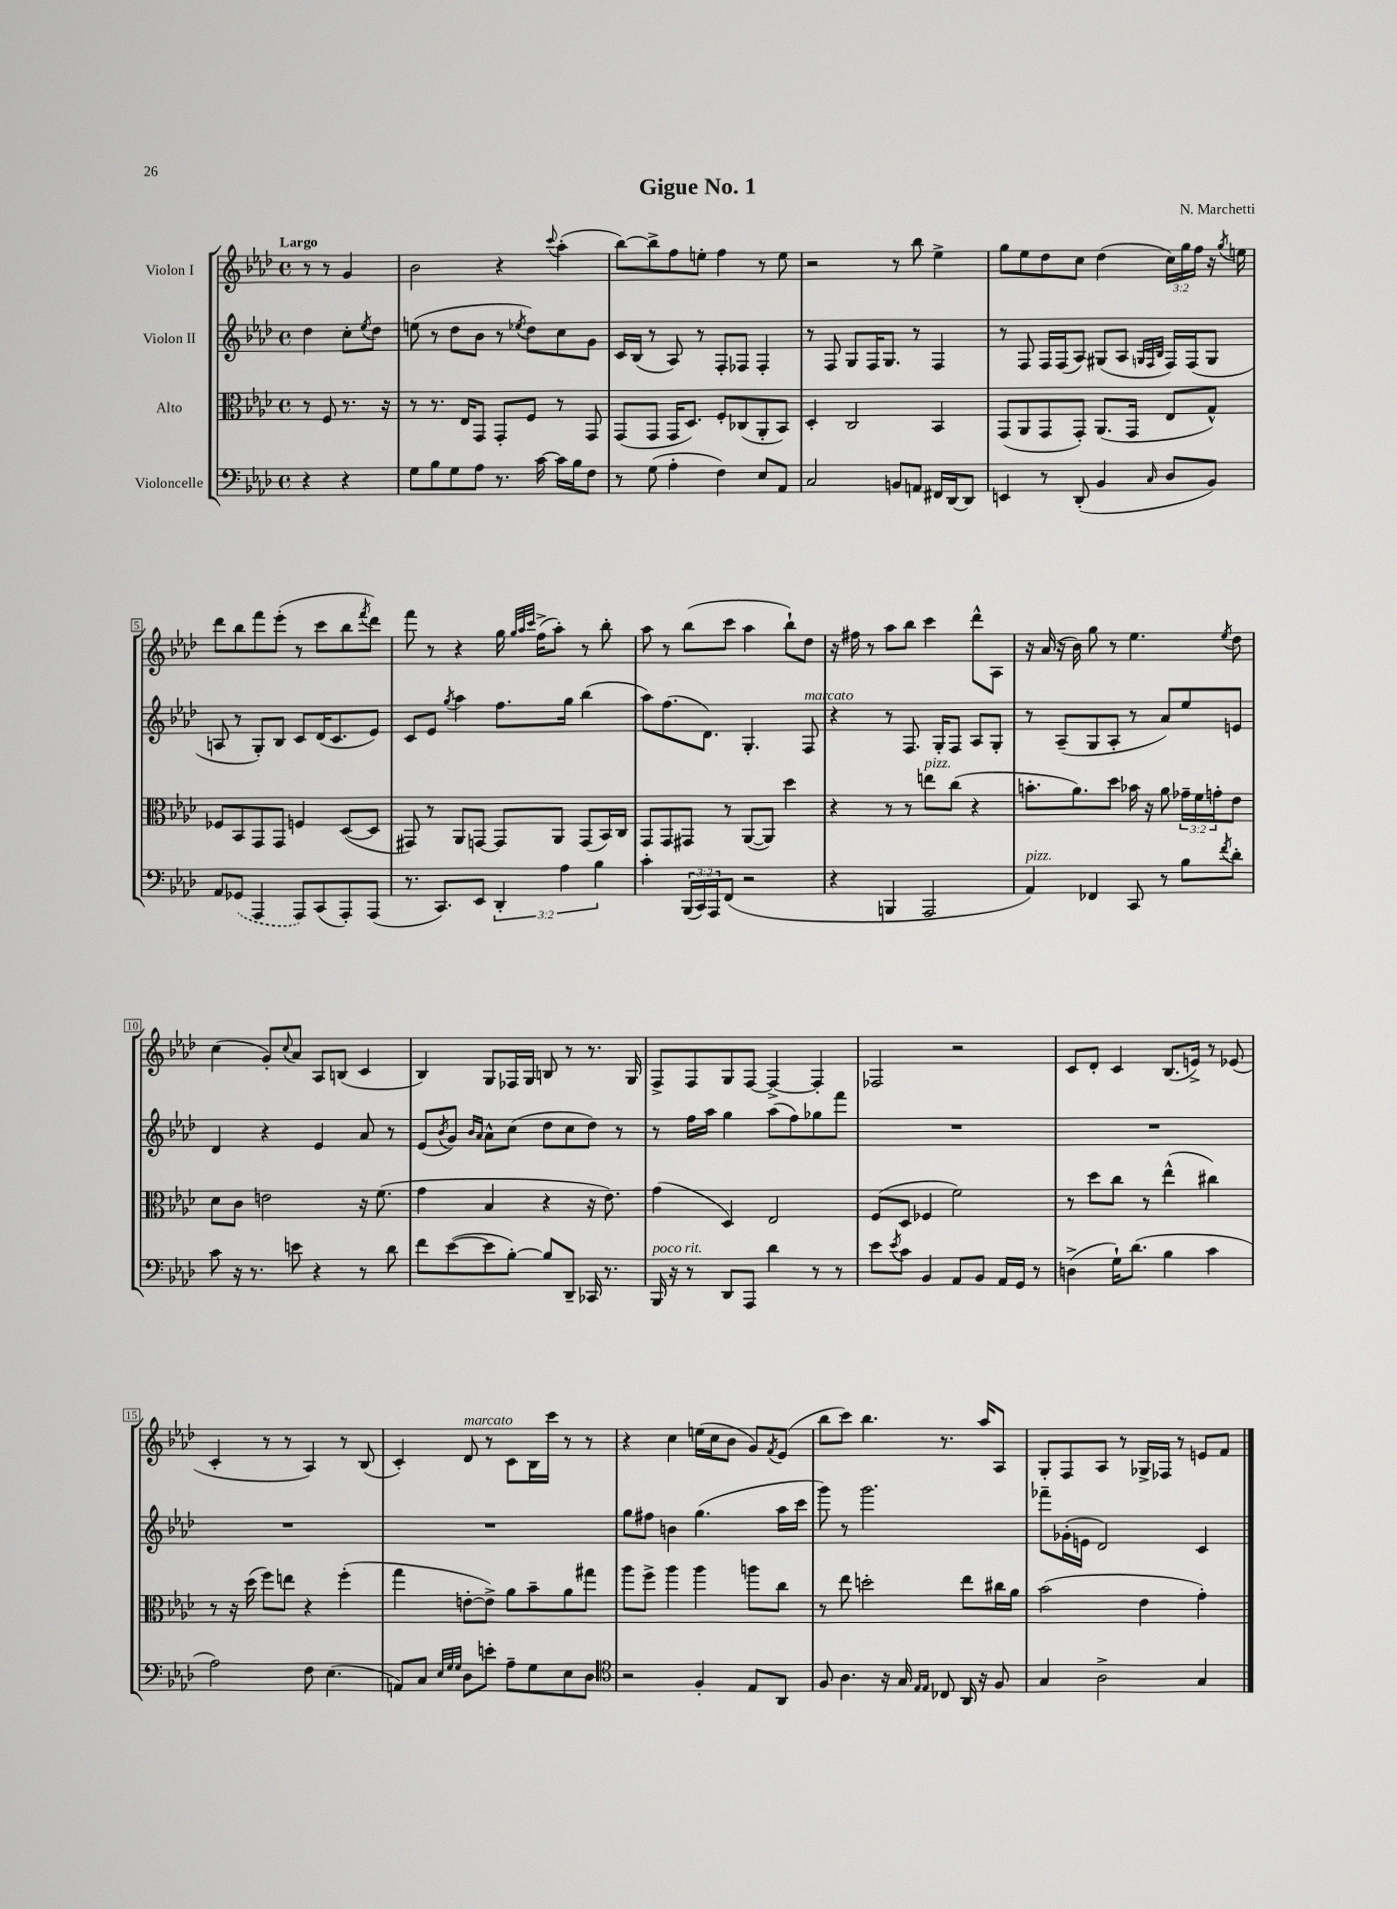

**kern	**kern	**kern	**kern
*part4	*part3	*part2	*part1
*staff4	*staff3	*staff2	*staff1
*I"Violoncelle	*I"Alto	*I"Violon II	*I"Violon I
*clefF4	*clefC3	*clefG2	*clefG2
*k[b-e-a-d-]	*k[b-e-a-d-]	*k[b-e-a-d-]	*k[b-e-a-d-]
*M4/4	*M4/4	*M4/4	*M4/4
*met(c)	*met(c)	*met(c)	*met(c)
=	=	=	=
!	!	!	!LO:TX:a:B:t=Largo
4r	8r	4dd-\	8r
.	8F/	.	8r
4r	8.r	8cc'\L	4g/
.	.	8qee-/	.
.	.	8dd-\J	.
.	16r	.	.
=1	=1	=1	=1
8G\L	8r	(8een\	2b-\
8B-\	8.r	8r	.
8G\	.	8dd-\L	.
.	16E-/KL	.	.
8A-\J	8GG/J	8b-\J	.
8.r	8GG'/L	8r	4r
.	.	8qee-X/	.
.	8F/J	8dd-\L)	.
[16c\	.	.	.
.	.	.	8qqccc/
16c\LL]	8r	8cc\	(4aa-'\
16B-\J	.	.	.
8F\J	8GG/	8g\J	.
=2	=2	=2	=2
8r	(8GG/L	16c/LL	[8bb-\L)
.	.	(16B-/JJ	.
(8G\	8GG/J	8r	8bb-^\]
4A-'\	16GG/KL	8A-/)	8ff\
.	8.D-/J)	.	.
.	.	8r	8een'\J
4F\)	8F'/L	8F'/L	4ff\
.	(8C-X/	8F-X/J	.
8E-/L	8AA-'/	4F-'/	8r
8AA-/J	8BB-/J)	.	8ee\
=3	=3	=3	=3
2C/	4D-'/	8r	2r
.	.	8F/	.
.	2C/	8G/L	.
.	.	16F/K	.
.	.	8.G/J	.
8BBn/L	.	.	8r
8AAn/J	.	8r	8bb-\
16FF#X/LL	4BB-/	4F/	4ee-^\
[16DD-/J	.	.	.
8DD-/J]	.	.	.
=4	=4	=4	=4
4EEn/	(8GG/L	8r	8gg\L
.	8AA-/	8F/	8ee-\
8r	8GG/	16F/LL	8dd-\
.	.	(16F/J	.
(8DD-'/	8GG'/J)	8A-/J)	8cc\J
4BB-/	(8.AA-/L	(8G#X/L	(4dd-\
.	.	8A-/J	.
.	16GG/Jk	.	.
.	.	32qqGn/LLL	.
.	.	32qqF/	.
16qqC/	.	32qqB-/JJJ	.
8D-/L	8E-/L	16F/LL)	24cc\LL)
.	.	.	24gg\
.	.	(16F/J	.
.	.	.	24ff\JJ
8BB-/J)	8G^^/J)	8G/J	16r
.	.	.	8qgg/
.	.	.	16een\
!!LO:LB:g=z
=5	=5	=5	=5
8AA-/L	8F-X/L	8An/	8ddd-\L
(8GG-X/J	8BB-/	8r	8bb-\
4AAA-/	8GG/	8G'/L)	8fff\
.	8GG/J	8B-/J	(8eee-'\J
8AAA-/L)	4Fn/	8c/L	8r
(8CC/	.	(16d-/K	8ccc\L
.	.	8.c/	.
8AAA-'/)	([8D-/L	.	8bb-\
.	.	.	8qfff/
(8AAA-/J	8D-/J]	8e-/J)	8ddd-\J)
=6	=6	=6	=6
8.r	8GG#X/)	8c/L	8fff\
.	8r	8e-/J	8r
8.CC/L)	.	.	.
.	.	8qgg/	.
.	8AA-/L	4aa-\	4r
8EE-/J	[8GGn/J	.	.
6DD-'/	8GG/L]	8.ff\L	16gg\
.	.	.	32qqgg/LLL
.	.	.	32qqaa-/
.	.	.	32qqccc/JJJ
.	.	.	(16ff^\KL
.	8AA-/J	.	8aa-'\J)
6A-\	.	.	.
.	.	16gg\Jk	.
.	(8GG/L	(4bb-\	8r
6B-\	.	.	.
.	16BB-/L)	.	8bb-'\
.	16C/JJ	.	.
=7	=7	=7	=7
4c'\	8GG/L	8aa-\L)	8aa-\
.	8GG/	(8.ff\	8r
(24BBB-/LL	8GG#X/J	.	(8bb-\L
24CC/)	.	.	.
.	.	8.d-\J)	.
24AAA-/J	.	.	.
(8FF/J	8r	.	8ccc\J
2r	([8AA-/L	4.G'/	4aa-\
.	8AA-/J])	.	.
.	4dd-\	.	8bb-`\L)
!	!	!LO:TX:a:i:t=marcato	!
.	.	8F/	8dd-\J
=8	=8	=8	=8
4r	4r	4r	16r
.	.	.	16ff#X\
.	.	.	8r
4BBBn/	8r	8r	8aa-\L
.	8r	8.F/	8bb-\J
!	!LO:TX:a:i:t=pizz.	!	!
2AAA-/	8een\L	.	4ccc\
.	.	16G'/KL	.
.	(8cc\J	8F/J	.
.	4r	8A-/L	8ddd-^^\L
.	.	8G'/J	8A-\J
=9	=9	=9	=9
!LO:TX:a:i:t=pizz.	!	!	!
4AA-/)	8.bn'\L	8r	16r
.	.	.	(16a-/
.	.	(8A-~/L	16r
.	8.a-\)	.	16b-\)
4FF-X/	.	8G/	8gg\
.	8dd-\J	8A-'/J	8r
8CC/	16b-X\	8r	4.ee-\
.	16r	.	.
8r	8a-\	8a-/L)	.
8B-\L	24g-X~\LL	8ee-/	.
.	24f\	.	.
.	24gn'\J	.	.
8qf/	.	.	8qee-/
8d-'\J	8e-\J	8en/J	8dd-\
!!LO:LB:g=z
=10	=10	=10	=10
8c\	8d-\L	4d-/	(4cc\
16r	8c\J	.	.
8.r	.	.	.
.	2en\	4r	8g'/L)
.	.	.	8qqcc/
8en\	.	.	8a-/J
4r	.	4e-/	8A-/L
.	.	.	(8Bn/J
8r	16r	8a-/	4c/
.	(8.f\	.	.
8d-\	.	8r	.
=11	=11	=11	=11
8f\L	4g\	(8e-/L	4B-/)
.	.	8qb-/	.
([8e-\	.	8g/J)	.
.	.	16qqb-/LL	.
.	.	16qqa-/JJ	.
8e-\]	4B-/	8a-^^\L	8G/L
[8B-'\J)	.	(8cc\J	16F-X/L
.	.	.	16G/JJ
8B-/L]	4r	8dd-\L	8Bn/
8DD-~/J	.	8cc\	8r
16CC-X/	16r	8dd-\J)	8.r
8.r	8.e-\)	.	.
.	.	8r	.
.	.	.	16G/
=12	=12	=12	=12
!LO:TX:a:i:t=poco rit.	!	!	!
16BBB-/	(4g\	8r	8F^/L
16r	.	.	.
8r	.	16ff\LL	8F/
.	.	16aa-\JJ	.
8DD-/L	4D-/)	4gg\	8G/
8AAA-/J	.	.	[8F/J
4d-\	2E-/	(8aa-\L	4F^/_
.	.	8ff\)	.
8r	.	8gg-X\	4F'/]
8r	.	8fff\J	.
=13	=13	=13	=13
8e-\L	(8F/L	1r	2F-X/
8qe-/	.	.	.
8c\J	8D-/J	.	.
4BB-/	4F-X/	.	.
8AA-/L	2f\)	.	2r
8BB-/J	.	.	.
16AA-/LL	.	.	.
16GG/JJ	.	.	.
8r	.	.	.
=14	=14	=14	=14
(4Dn^\	8r	1r	8c/L
.	8dd-\L	.	8d-'/J
16G`\KL)	8cc\J	.	4c/
(8.d-\J	.	.	.
.	8r	.	.
4B-\	(4ee-^^\	.	(8.B-/L
.	.	.	16en^/Jk)
4c\	4cc#X\)	.	8r
.	.	.	(8e-X/
!!LO:LB:g=z
=15	=15	=15	=15
2A-\)	8r	1r	4c'/
.	16r	.	.
.	(16dd-\	.	.
.	8ff\L)	.	8r
.	8een\J	.	8r
8F\	4r	.	4A-/)
(4.E-\	.	.	.
.	(4ff'\	.	8r
.	.	.	(8B-/
=16	=16	=16	=16
8AAn/L)	4gg\	1r	4c'/)
8C/J	.	.	.
32qqE-/LLL	.	.	.
32qqG/	.	.	.
32qqG/JJJ	.	.	.
!	!	!	!LO:TX:a:i:t=marcato
8D-\L	[8en'\L	.	8d-/
8en'\J	8e^\J])	.	8r
8A-~\L	8a-\L	.	8c\L
8G\	8b-~\	.	16B-\L
.	.	.	16ccc\JJ
8E-\	8a-\	.	8r
8D-\J	8gg#X\J	.	8r
=17	=17	=17	=17
*clefC4	*	*	*
2r	8aa-\L	8gg\L	4r
.	8ff^\J	8ff#X\J	.
.	4aa-\	4bn\	4cc\
4F'/	4aa-\	(4.gg\	(16een\LL
.	.	.	16cc\J
.	.	.	8b-\J
8E-/L	8aan\L	.	8g/L)
.	.	.	8qf/
8AA-/J	8cc\J	16aa-\LL	(8e-/J
.	.	16ccc\JJ	.
=18	=18	=18	=18
8F/	8r	8ggg\)	8bb-\L
4.A-\	8ee-\	8r	8ccc\J)
.	2ddn'\	2.ggg\	4.bb-\
16r	.	.	.
16G/	.	.	.
16qqE-/LL	.	.	.
16qqE-/JJ	.	.	.
8C-X/	.	.	8.r
16AA-/	8ee-\L	.	.
16r	.	.	16aa-/KL
8F/	16cc#X\L	.	8A-/J
.	16a-\JJ	.	.
=19	=19	=19	=19
4G/	(2b-\	8fff-X~\L	8G'/L
.	.	(16g-X'\L	8F/
.	.	16en\JJ	.
2A-^\	.	2d-/)	8A-/J
.	.	.	8r
.	4e-\	.	16G-X^/LL
.	.	.	16F-X/JJ
.	.	.	8r
4G/	4g'\)	4c/	8en/L
.	.	.	8f/J
==	==	==	==
*-	*-	*-	*-
